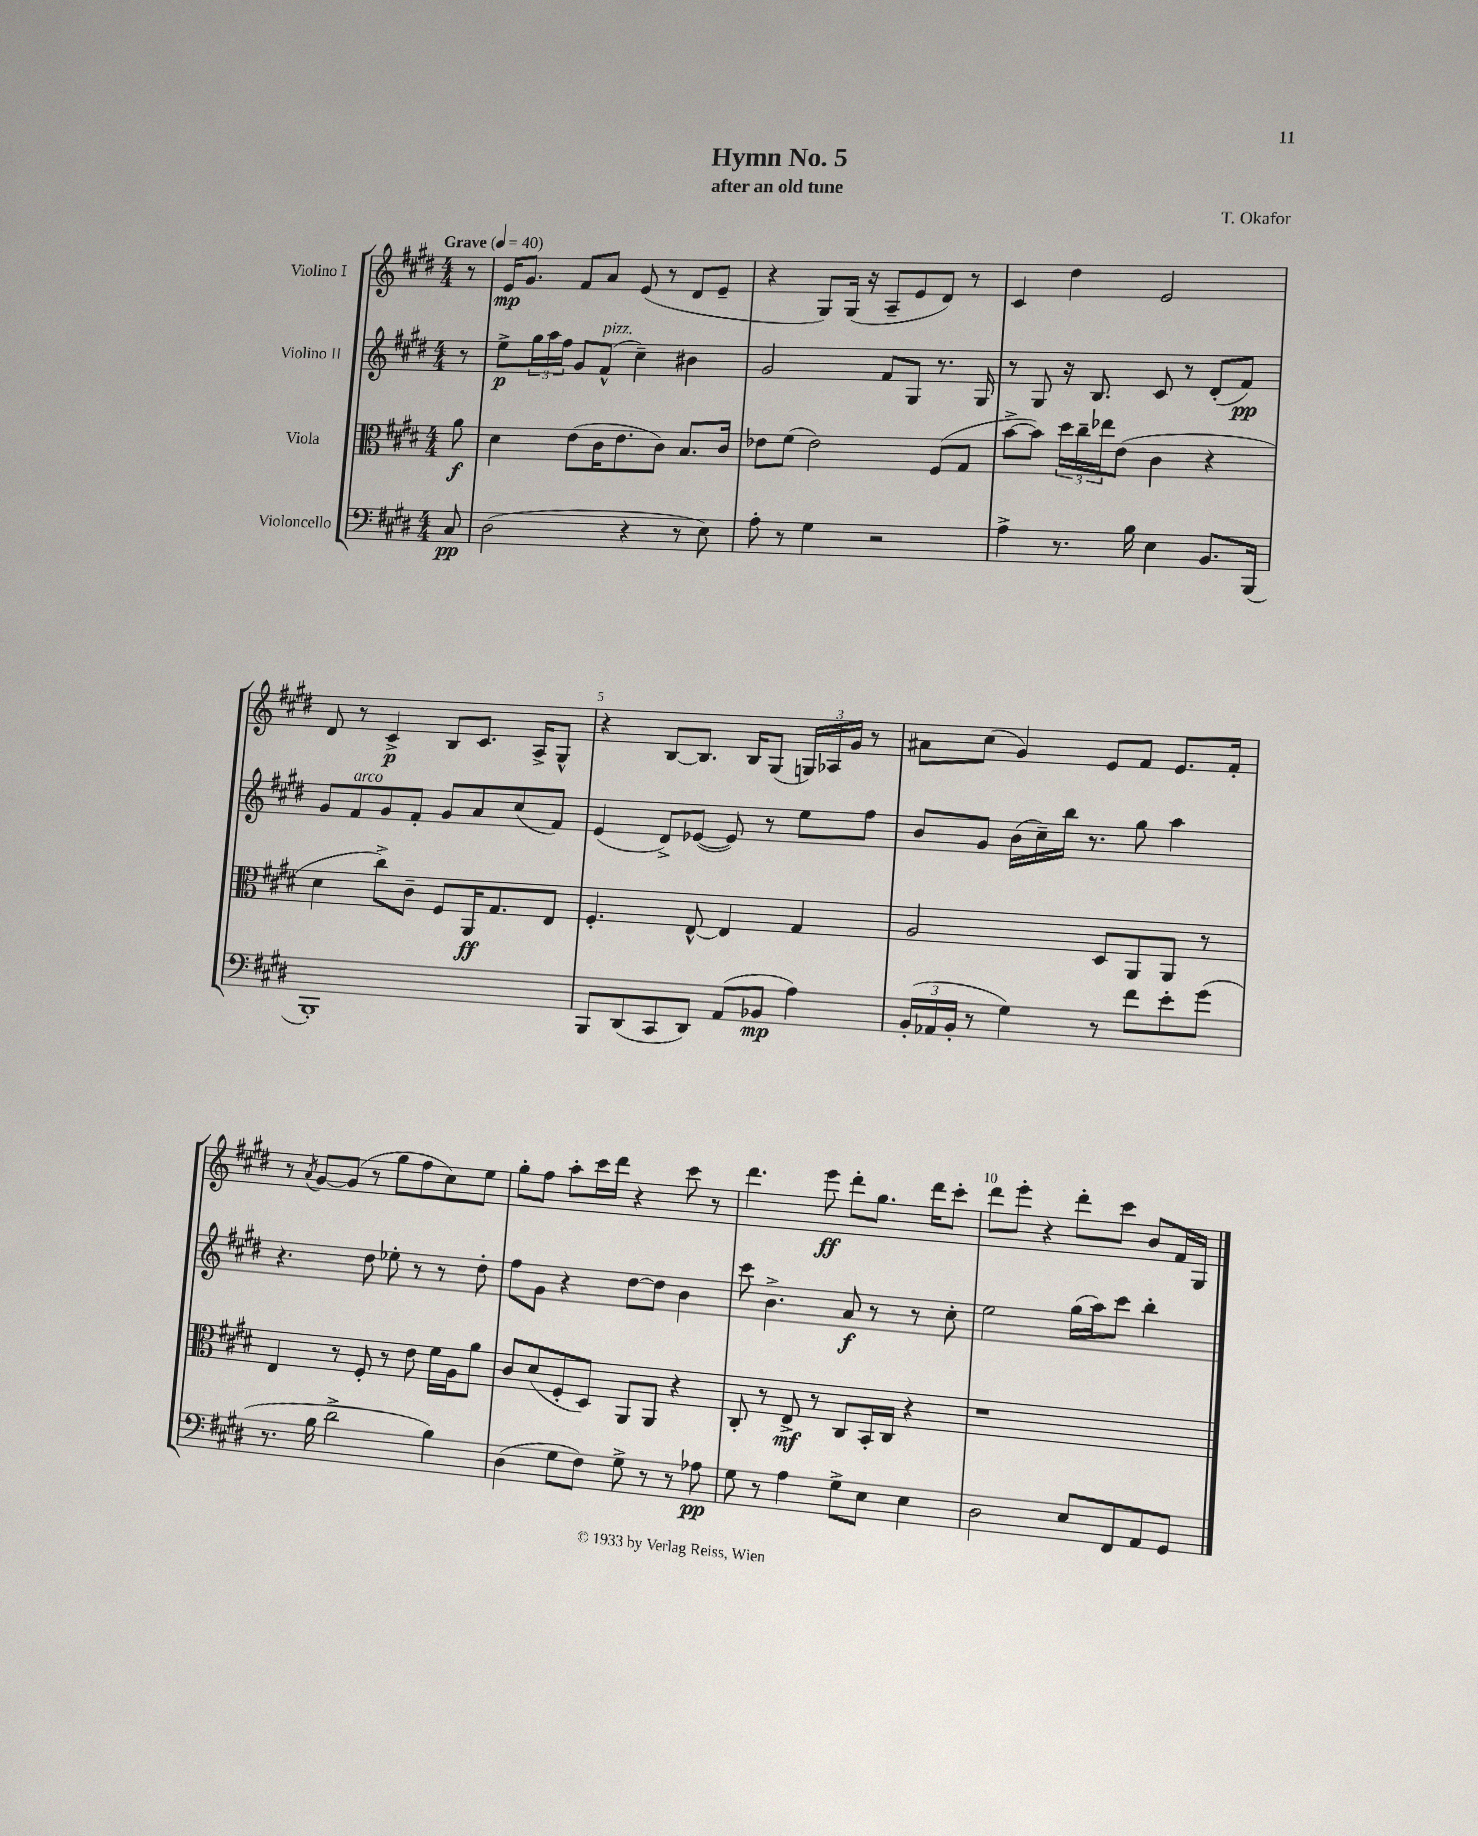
\header { title = "Hymn No. 5" composer = "T. Okafor" subtitle = "after an old tune" }
<<
\new StaffGroup <<
\new Staff = "s0" \with { instrumentName = "Violino I" } {
    \clef treble \key e \major \numericTimeSignature \time 4/4 \partial 8 \tempo "Grave" 4 = 40
    r8 |
    e'16\mp gis'8. fis'8 a'8 e'8( r8 dis'8 e'8-- |
    r4 gis8) gis16( r16 a8-- e'8 dis'8) r8 |
    cis'4 dis''4 e'2 |
    dis'8 r8 cis'4->\p b8 cis'8. a16-> gis8-^ |
    r4 b8~ b8. b16 gis8( \tuplet 3/2 { g16) aes16 gis'16 } r8 |
    ais'8 cis''8( gis'4) e'8 fis'8 e'8. fis'16-. |
    r8 \acciaccatura { a'8 } gis'8~ gis'8( r8 gis''8 fis''8 cis''8) e''8 |
    gis''8-. fis''8 a''8-. cis'''16 dis'''16 r4 cis'''8 r8 |
    dis'''4. e'''8\ff dis'''8-. gis''8. dis'''16 cis'''8-. |
    dis'''8 e'''8-. r4 dis'''8-. cis'''8 b'8 fis'16 gis16 \bar "|." |
}
\new Staff = "s1" \with { instrumentName = "Violino II" } {
    \clef treble \key e \major \numericTimeSignature \time 4/4 \partial 8
    r8 |
    e''8->\p \tuplet 3/2 { gis''16 a''16 fis''16 } gis'8 fis'8-^^\markup { \italic "pizz." }( cis''4--) bis'4 |
    gis'2 fis'8 gis8 r8. gis16 |
    r8 gis8 r16 b8. cis'8 r8 dis'8-.( fis'8\pp) |
    gis'8 fis'8^\markup { \italic "arco" } gis'8 fis'8-. gis'8 a'8 cis''8( fis'8) |
    e'4( dis'8->) ees'8~( ees'8) r8 e''8 fis''8 |
    b'8 gis'8 b'16( cis''16--) b''16 r8. gis''8 a''4 |
    r4. dis''8 ees''8-. r8 r8 dis''8-. |
    fis''8 gis'8 r4 dis''8~ dis''8 b'4 |
    cis'''8 b'4.-> a'8\f r8 r8 cis''8-. |
    e''2 gis''16( a''16) cis'''8 b''4-. \bar "|." |
}
\new Staff = "s2" \with { instrumentName = "Viola" } {
    \clef alto \key e \major \numericTimeSignature \time 4/4 \partial 8
    a'8\f |
    dis'4 e'8( cis'16 e'8. cis'8) b8. cis'16 |
    ees'8 fis'8( ees'2) fis8( gis8 |
    b'8~-> b'8) \tuplet 3/2 { dis''16 cis''16-- ees''16 } e'8( cis'4 r4 |
    dis'4 cis''8->) cis'8-- fis8 a,16\ff gis8. e8 |
    fis4.-. e8~-^ e4 gis4 |
    a2 dis8 a,8 a,8 r8 |
    e4 r8 fis8-. r8 e'8 fis'16 a16 a'8 |
    cis'8 dis'8( fis8-. dis8) a,8 a,8 r4 |
    cis8-. r8 e8->\mf r8 cis8 b,16-. cis16 r4 |
    r1 \bar "|." |
}
\new Staff = "s3" \with { instrumentName = "Violoncello" } {
    \clef bass \key e \major \numericTimeSignature \time 4/4 \partial 8
    cis8\pp |
    dis2( r4 r8 e8) |
    a8-. r8 gis4 r2 |
    a4-> r8. b16 e4 b,8. b,,16( |
    b,,1-.) |
    b,,8 dis,8( cis,8 dis,8) a,8( bes,8\mp a4) |
    \tuplet 3/2 { b,16-.( aes,16 b,16-. } r8 gis4) r8 fis'8 e'8-. gis'8( |
    r8. b16 dis'2-> b4) |
    dis4( gis8 fis8) gis8-> r8 r8 aes8\pp |
    gis8 r8 a4 gis8-> e8 e4 |
    dis2 e8 fis,8 a,8 gis,8 \bar "|." |
}
>>
>>
\layout { \context { \Score \override BarNumber.break-visibility = ##(#f #t #t) barNumberVisibility = #(every-nth-bar-number-visible 5) } }
